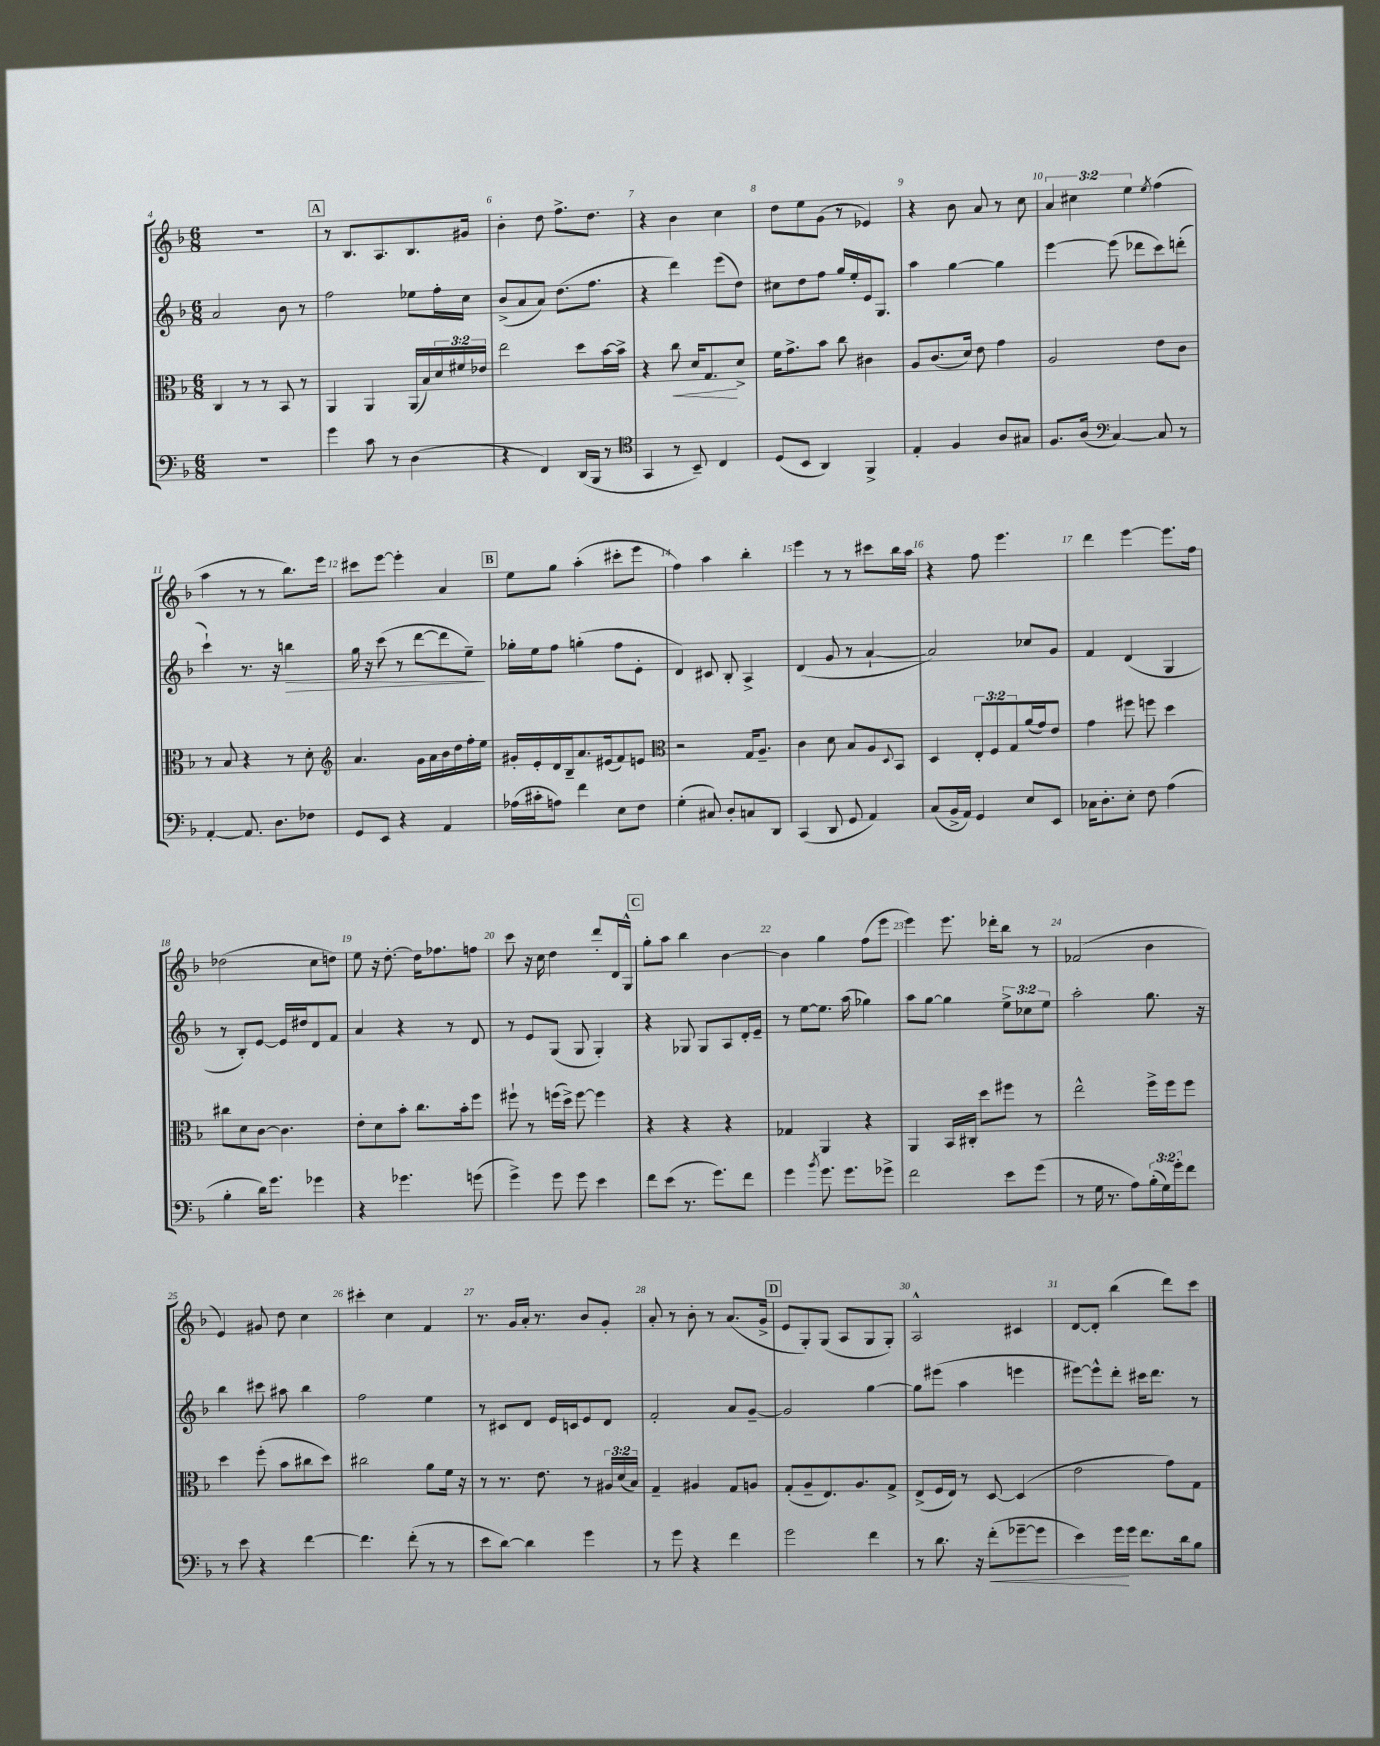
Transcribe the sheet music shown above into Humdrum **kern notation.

**kern	**dynam	**kern	**dynam	**kern	**dynam	**kern
*part4	*part4	*part3	*part3	*part2	*part2	*part1
*staff4	*staff4	*staff3	*staff3	*staff2	*staff2	*staff1
*clefF4	*	*clefC3	*	*clefG2	*	*clefG2
*k[b-]	*	*k[b-]	*	*k[b-]	*	*k[b-]
*M6/8	*	*M6/8	*	*M6/8	*	*M6/8
=4	=4	=4	=4	=4	=4	=4
2.r	.	4C/	.	2a/	.	2.r
.	.	8r	.	.	.	.
.	.	8r	.	.	.	.
.	.	8BB-/	.	8b-\	.	.
.	.	8r	.	8r	.	.
!!LO:REH:place=s1:t=A
=5	=5	=5	=5	=5	=5	=5
4g\	.	4AA/	.	2ff\	.	8r
.	.	.	.	.	.	8.B-/L
8c\	.	4AA/	.	.	.	.
.	.	.	.	.	.	8.A/
8r	.	.	.	.	.	.
(4D\	.	(16AA/LL	.	8ee-X\L	.	8.B-/
.	.	16B-/)	.	.	.	.
.	.	24d/	.	16ff'\L	.	.
.	.	24f#X/	.	.	.	.
.	.	.	.	16cc\JJ	.	16g#X/Jk
.	.	24e-X/JJ	.	.	.	.
=6	=6	=6	=6	=6	=6	=6
4r	.	2ee\	.	(8b-^/L	.	4b-'\
.	.	.	.	8a/	.	.
4FF/)	.	.	.	8a/J)	.	8dd\
.	.	.	.	(8.dd\L	.	8.ff^\L
(16DD/LL	.	8dd\L	.	.	.	.
16BBB-/JJ	.	.	.	8.ff\J	.	8.dd\J
8r	.	[16b-\L	.	.	.	.
.	.	16b-^\JJ]	.	.	.	.
=7	=7	=7	=7	=7	=7	=7
*clefC4	*	*	*	*	*	*
4GG/	.	4r	.	4r	.	4r
!	!	!	!LO:HP:b	!	!	!
8r	.	8cc\	<	4ddd\)	.	4b-\
8BB-~/)	.	16d/KL	.	.	.	.
.	.	8.G/	.	.	.	.
4C/	.	.	.	(8eee\L	.	4cc\
.	.	8d^/J	[	8dd\J)	.	.
=8	=8	=8	=8	=8	=8	=8
(8D/L	.	16f\KL	.	8cc#X\L	.	8dd\L
.	.	8.g^\	.	.	.	.
8BB-/J	.	.	.	8dd\	.	8ee\
4AA/)	.	8b-\J	.	8ff\J	.	(8g\J
.	.	8cc\	.	16gg/LL	.	8r
.	.	.	.	16ee'/	.	.
4FF^/	.	4c#X\	.	16e/J	.	4e-X/)
.	.	.	.	8.G/J	.	.
=9	=9	=9	=9	=9	=9	=9
4E'/	.	8A/L	.	4aa\	.	4r
.	.	(8.c/	.	.	.	.
4F/	.	.	.	[4gg\	.	8b-\
.	.	16d/Jk)	.	.	.	.
.	.	8e\	.	.	.	8a/
8A/L	.	4g\	.	4gg\]	.	8r
8G#X/J	.	.	.	.	.	8cc\
=10	=10	=10	=10	=10	=10	=10
8.F/L	.	2A/	.	[4eee\	.	6a/
.	.	.	.	.	.	6cc#X\
(16A/Jk	.	.	.	.	.	.
*clefF4	*	*	*	*	*	*
[4C/)	.	.	.	(8eee\]	.	.
.	.	.	.	.	.	6ee\
.	.	.	.	8ddd-X\L	.	.
.	.	.	.	.	.	8qee/
8C/]	.	8e\L	.	8ccc\)	.	(4ff\
8r	.	8c\J	.	(8dddn'\J	.	.
!!LO:LB:g=z
=11	=11	=11	=11	=11	=11	=11
[4AA'/	.	8r	.	4ccc`\)	.	4aa\
.	.	8B-/	.	.	.	.
8.AA/]	.	4r	.	8.r	.	8r
.	.	.	.	.	.	8r
8.D\L	.	.	.	16r	.	.
!	!	!	!	!	!LO:HP:b	!
.	.	8r	.	4bbn\	>	8.bb-\L)
8F-X\J	.	8d'\	.	.	.	.
.	.	.	.	.	.	16eee\Jk
=12	=12	=12	=12	=12	=12	=12
*	*	*clefG2	*	*	*	*
8GG/L	.	4.a/	.	16gg\	.	8ccc#X\L
.	.	.	.	16r	.	.
8EE/J	.	.	.	(8ccc\	.	[8eee\J
4r	.	.	.	8r	.	4eee'\]
.	.	16g\LL	.	[8ddd\L	.	.
.	.	16a\	.	.	.	.
4AA/	.	16b-\	.	8ddd\]	.	4a/
.	.	16dd\	.	.	.	.
.	.	16ff'\	.	8ee~\J)	.	.
.	.	16ee\JJ	.	.	.	.
.	.	.	.	.	]	.
!!LO:REH:place=s1:t=B
=13	=13	=13	=13	=13	=13	=13
(16A-X\LL	.	16g#X'/LL	.	16gg-X'\LL	.	8ee\L
16c#X'\J	.	16e'/	.	16ee\J	.	.
8An\J)	.	16d/	.	8ff\J	.	8gg\J
.	.	16B-~/J	.	.	.	.
4f\	.	8.a/	.	(4ggn'\	.	(4aa'\
.	.	(16e#X/k	.	.	.	.
8E\L	.	8f/)	.	8ff\L	.	8ccc#X'\L
8F\J	.	8en/J	.	8e'\J	.	8eee\J
=14	=14	=14	=14	=14	=14	=14
*	*	*clefC3	*	*	*	*
(4G'\	.	2r	.	4d/)	.	4ff\)
8C#X/)	.	.	.	8c#X/	.	4aa\
8D'/L	.	.	.	8B-'/	.	.
8Cn/	.	16G/KL	.	4A^/	.	4bb-'\
.	.	8.A~/J	.	.	.	.
8DD/J	.	.	.	.	.	.
=15	=15	=15	=15	=15	=15	=15
(4CC/	.	4c\	.	(4d/	.	4eee\
8DD/	.	8d\	.	8g/	.	8r
8GG/	.	8B-/L	.	8r	.	8r
4AA/)	.	8A/	.	[4a`/	.	8ccc#X\L
.	.	8qqD/	.	.	.	.
.	.	8BB-/J	.	.	.	16bb-\L
.	.	.	.	.	.	16aa\JJ
=16	=16	=16	=16	=16	=16	=16
(8C/L	.	4D/	.	2a/])	.	4r
16BB-^/L	.	.	.	.	.	.
16AA/JJ)	.	.	.	.	.	.
4GG/	.	12E'/L	.	.	.	8ff\
.	.	12F/	.	.	.	.
.	.	.	.	.	.	4.eee\
.	.	12G/	.	.	.	.
8E/L	.	(16a/L	.	8cc-X/L	.	.
.	.	16g/J)	.	.	.	.
8EE/J	.	8e/J	.	8g/J	.	.
=17	=17	=17	=17	=17	=17	=17
16C-X\KL	.	4g\	.	4f/	.	4ddd\
8.D'\	.	.	.	.	.	.
8E'\J	.	8ff#X\	.	(4d/	.	[4eee\
8F\	.	8ffn\	.	.	.	.
(4A\	.	4dd\	.	4G/	.	8.eee\L]
.	.	.	.	.	.	16ff\Jk
!!LO:LB:g=z
=18	=18	=18	=18	=18	=18	=18
4B-'\	.	8cc#X\L	.	8r	.	(2dd-X\
.	.	8d\	.	8B-'/L)	.	.
16d\KL)	.	[8c\J	.	[8e/J	.	.
8.g\J	.	.	.	.	.	.
.	.	4.c\]	.	16e/LL]	.	.
.	.	.	.	16dd#X/J	.	.
4g-X\	.	.	.	8d/	.	8cc\L
.	.	.	.	8f/J	.	8ddn\J)
=19	=19	=19	=19	=19	=19	=19
4r	.	8e'\L	.	4a/	.	8ee\
.	.	8d\	.	.	.	16r
.	.	.	.	.	.	[8.dd'\
4.g-X\	.	8b-'\J	.	4r	.	.
.	.	8.cc\L	.	.	.	16dd\KL]
.	.	.	.	.	.	8.ff-X\
.	.	.	.	8r	.	.
.	.	16b-'\k	.	.	.	.
(8gn\	.	8ff\J	.	8d/	.	8ffn\J
=20	=20	=20	=20	=20	=20	=20
4g^\)	.	8ff#X`\	.	8r	.	8ccc\
.	.	8r	.	8e/L	.	16r
.	.	.	.	.	.	16cc\
8g\	.	(16ffn\LL	.	(8G/J	.	4dd\
.	.	16dd^\JJ)	.	.	.	.
8g\	.	[8ff\	.	8G/	.	.
4e\	.	4ff\]	.	4G'/)	.	8ddd'/L
.	.	.	.	.	.	16d/L
.	.	.	.	.	.	16G^^/JJ
!!LO:REH:place=s1:t=C
=21	=21	=21	=21	=21	=21	=21
8f\L	.	4r	.	4r	.	8gg'\L
(8e\J	.	.	.	.	.	8aa\J
8.r	.	4r	.	8G-X/	.	4bb-\
.	.	.	.	8G-/L	.	.
8.g\L)	.	.	.	.	.	.
.	.	4r	.	8A/	.	[4b-\
8f\J	.	.	.	16d'/L	.	.
.	.	.	.	16e~/JJ	.	.
=22	=22	=22	=22	=22	=22	=22
4g\	.	4G-X/	.	8r	.	4b-\]
.	.	.	.	[8ee\L	.	.
8qb-/	.	.	.	.	.	.
8.g\	.	4AA/	.	8.ee\J]	.	4gg\
8.g\L	.	.	.	(16aa\	.	.
.	.	4r	.	4gg-X\)	.	(8ff\L
8g-X^\J	.	.	.	.	.	8eee\J
=23	=23	=23	=23	=23	=23	=23
2f\	.	4AA/	.	8aa\L	.	4eee\)
.	.	.	.	[8gg\J	.	.
.	.	16BB-/LL	.	4gg\]	.	8.eee\
.	.	16C#X'/JJ	.	.	.	.
.	.	8dd\L	.	.	.	.
.	.	.	.	.	.	16ddd-X'\KL
8e\L	.	8ff#X\J	.	12ee^\L	.	8bb-\J
.	.	.	.	12cc-X\	.	.
(8g\J	.	8r	.	.	.	8r
.	.	.	.	12ee\J	.	.
=24	=24	=24	=24	=24	=24	=24
8r	.	2ee^^\	.	2aa'\	.	(2f-X/
16G\	.	.	.	.	.	.
8.r	.	.	.	.	.	.
8A\L)	.	.	.	.	.	.
(24B-'\L	.	16ff^\LL	.	8.gg\	.	4b-\
24G\)	.	.	.	.	.	.
.	.	16ff\J	.	.	.	.
24g'\J	.	.	.	.	.	.
8f\J	.	8ff\J	.	.	.	.
.	.	.	.	16r	.	.
!!LO:LB:g=z
=25	=25	=25	=25	=25	=25	=25
8r	.	4dd\	.	4bb-\	.	4e/)
8e\	.	.	.	.	.	.
4r	.	(8ff'\	.	8ccc#X\	.	8g#X/
.	.	8b-\L	.	8aa#X\	.	8dd\
[4f\	.	8cc#X\	.	4bb-\	.	4cc\
.	.	8dd\J)	.	.	.	.
=26	=26	=26	=26	=26	=26	=26
4.f\]	.	2cc#X\	.	2ff\	.	4ccc#X'\
.	.	.	.	.	.	4cc\
(8f'\	.	.	.	.	.	.
8r	.	8a\L	.	4ee\	.	4f/
8r	.	16f\Jk	.	.	.	.
.	.	16r	.	.	.	.
=27	=27	=27	=27	=27	=27	=27
8e\L	.	8r	.	8r	.	8.r
[8d\J)	.	8.r	.	8c#X/L	.	.
.	.	.	.	.	.	16g/LL
4d\]	.	.	.	8d/J	.	16a'/JJ
.	.	8.e\	.	.	.	8.r
.	.	.	.	16e/LL	.	.
.	.	.	.	16cn/J	.	.
4g\	.	8r	.	8e/	.	8b-/L
.	.	24A#X/LL	.	8d/J	.	8g'/J
.	.	(24d/	.	.	.	.
.	.	24B-/JJ)	.	.	.	.
=28	=28	=28	=28	=28	=28	=28
8r	.	4G~/	.	2f'/	.	8a'/
8g\	.	.	.	.	.	8r
4r	.	4A#X/	.	.	.	8b-'\
.	.	.	.	.	.	8r
4f\	.	8G/L	.	8a/L	.	(8.a/L
.	.	8An/J	.	[8g~/J	.	.
.	.	.	.	.	.	16g^/Jk
!!LO:REH:place=s1:t=D
=29	=29	=29	=29	=29	=29	=29
2g\	.	(8G'/L	.	2g/]	.	8e/L
.	.	8A~/	.	.	.	8G'/)
.	.	8.E/)	.	.	.	(8G/J
.	.	.	.	.	.	8A/L
.	.	8.A/	.	.	.	.
4f\	.	.	.	[4gg\	.	8G/
.	.	8G^/J	.	.	.	8G'/J)
=30	=30	=30	=30	=30	=30	=30
8r	.	(8E^/L	.	8gg\L]	.	2A^^/
8.d\	.	16F/L	.	(8eee#X\J	.	.
.	.	16E/JJ)	.	.	.	.
.	.	8r	.	4aa\	.	.
16r	.	.	.	.	.	.
!	!LO:HP:b	!	!	!	!	!
(8f'\L	<	[8D/	.	.	.	.
[8g-X~\	.	(4D/]	.	4eeen\	.	4c#X/
8g-\J]	.	.	.	.	.	.
=31	=31	=31	=31	=31	=31	=31
4e\)	.	2e\	.	[8eee#X\L)	.	[8d/L
.	.	.	.	8eee#^^\]	.	8d'/J]
16g\LL	.	.	.	8ddd'\J	.	(4bb-\
16g\JJ	[	.	.	.	.	.
8.f\L	.	.	.	16ccc#X\KL	.	.
.	.	.	.	8.ddd\J	.	.
.	.	8g\L)	.	.	.	8ddd\L)
16d\k	.	.	.	.	.	.
8B-\J	.	8G\J	.	8r	.	8ccc\J
==	==	==	==	==	==	==
*-	*-	*-	*-	*-	*-	*-
